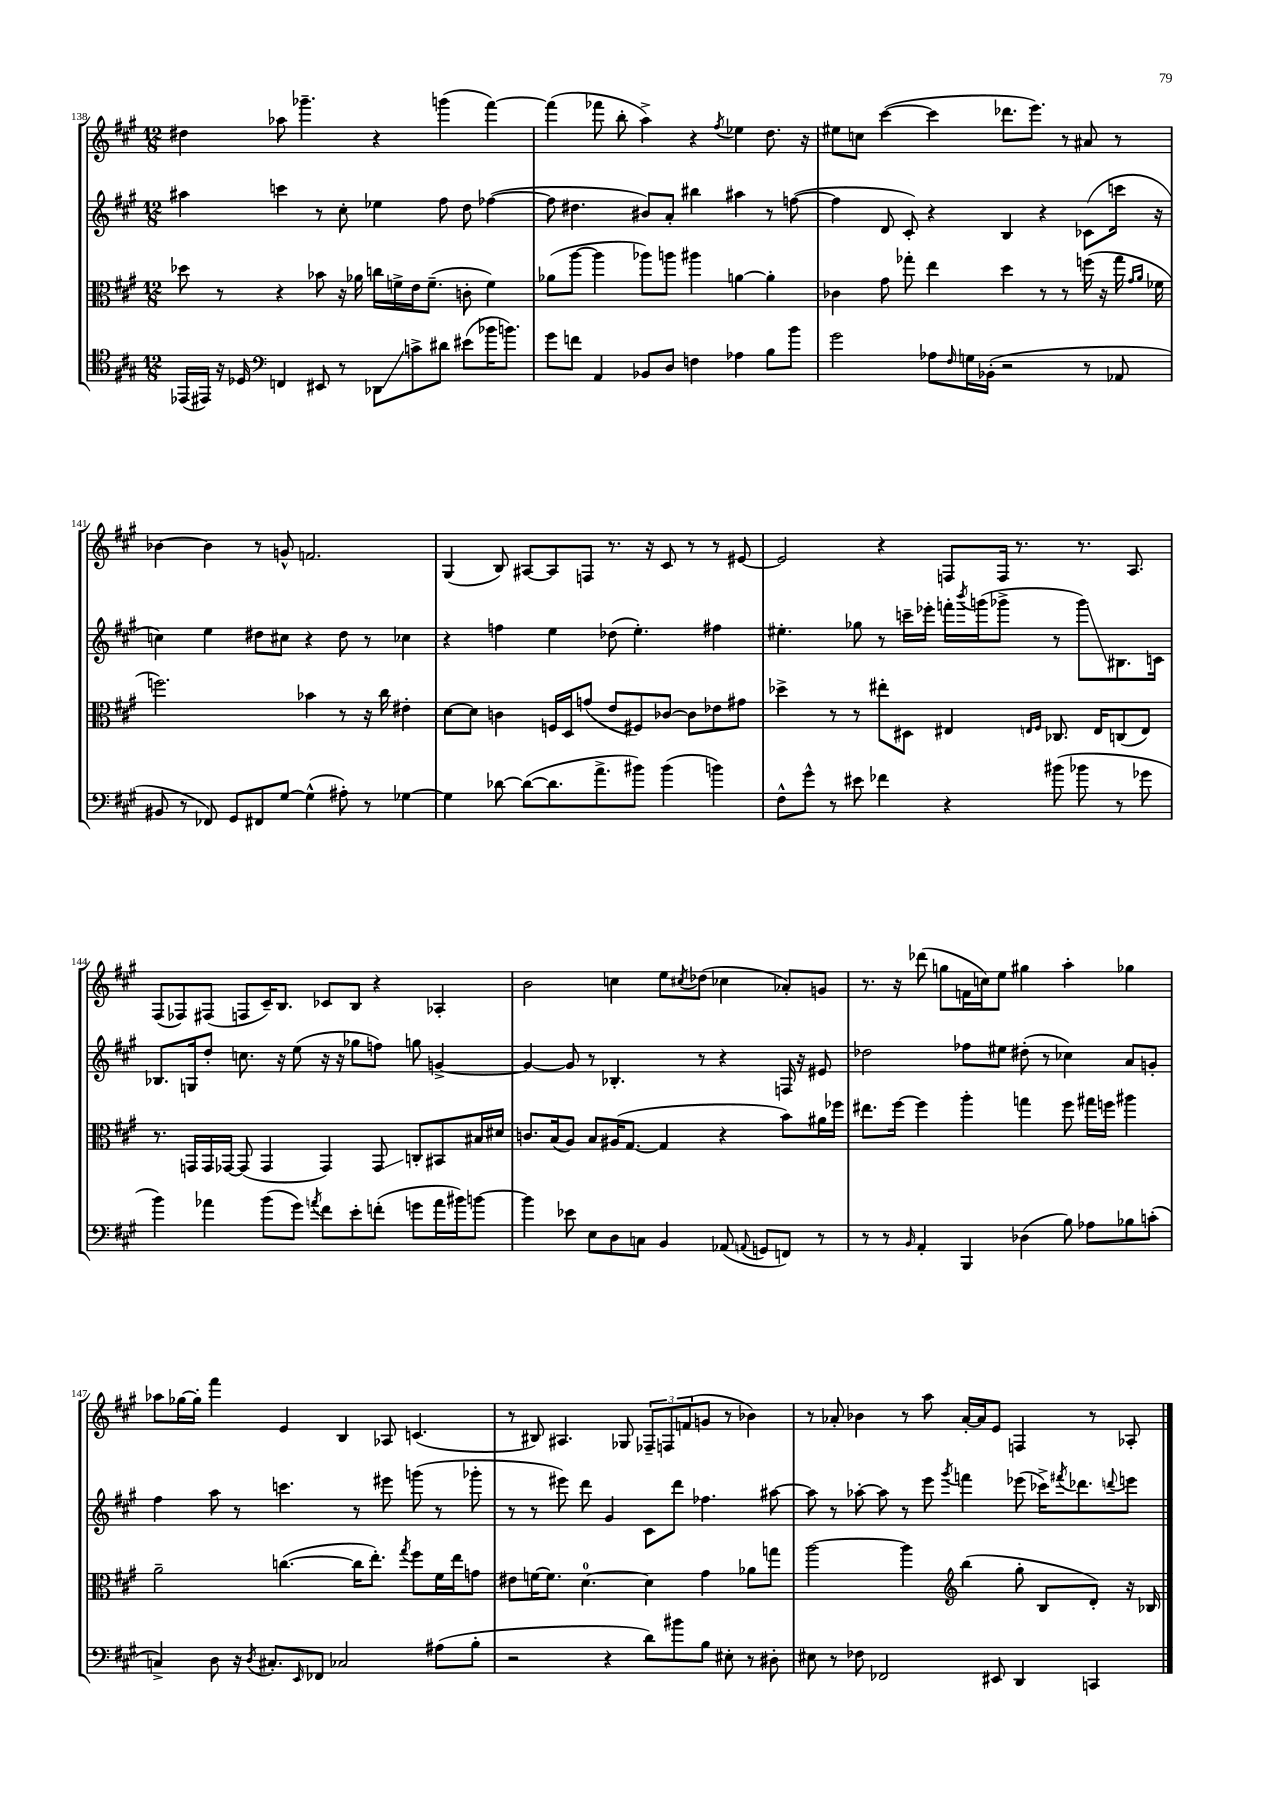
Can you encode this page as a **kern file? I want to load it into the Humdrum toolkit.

**kern	**kern	**kern	**kern
*staff4	*staff3	*staff2	*staff1
*clefC4	*clefC3	*clefG2	*clefG2
*k[f#c#g#]	*k[f#c#g#]	*k[f#c#g#]	*k[f#c#g#]
*M12/8	*M12/8	*M12/8	*M12/8
(16EE-	8dd-	4aa#	4dd#
16EE#)	.	.	.
16r	8r	.	.
16D-	.	.	.
*clefF4	*	*	*
4FF	4r	4ccc	8aa-
.	.	.	4.ggg-~
8EE#	8b-	8r	.
8r	16r	8cc#'	.
.	16a-	.	.
8DD-	16cc	4ee-	4r
.	16f^	.	.
8c^	16e	.	.
.	(8.f~	.	.
8d#	.	8ff#	(4ggg
(8e#	8c'	8dd	.
16b-	4f)	([4ff-	[4fff#)
8.b)	.	.	.
=	=	=	=
8g#	(8a-	8ff-]	(4fff#]
8f	[8aa	4.dd#	.
4AA	4aa]	.	8fff-
.	.	.	8bb'
8BB-	8aa-)	8b#)	4aa^)
8D	8aa	8a'	.
4F	4aa#	4bb#	4r
.	.	.	8qff#
4A-	[4a	4aa#	4ee-
8B	4a']	8r	8.dd
8b	.	([8ff	.
.	.	.	16r
=	=	=	=
2g#	4c-	4ff]	8ee#
.	.	.	8cc
.	8g#	8d	([4ccc#
.	8gg-'	8c#')	.
8A-	4ee	4r	4ccc#]
16qqF#	.	.	.
16G	.	.	.
(16BB-'	.	.	.
2r	4dd	4B	8.ddd-
.	.	.	8.eee)
.	8r	4r	.
.	8r	.	8r
8r	(16ff	(8c-	8a#
.	16r	.	.
8AA-	16gg-	16ccc	8r
.	16qqg#	.	.
.	16qqa	.	.
.	16f-	16r	.
=	=	=	=
8BB#	2.ff)	4cc)	[4b-
8r	.	.	.
8FF-)	.	4ee	4b-]
8GG#	.	.	.
8FF#	.	8dd#	8r
[8G#	.	8cc#	8g^^
(4G#^^]	4b-	4r	2.f
8A#')	8r	8dd#	.
8r	16r	8r	.
.	16cc#	.	.
[4G-	4e#'	4cc-	.
=	=	=	=
4G-]	[8d	4r	(4G#
.	8d]	.	.
[8d-	4c	4ff	8B)
(8d-_	.	.	[8A#
8.d-]	16F	4ee	8A#]
.	16D	.	.
.	(8g	.	8F
8.a^	.	.	.
.	8e	(8dd-	8.r
8b#)	8F#)	4.ee')	.
.	.	.	16r
(4b#	[8c-	.	8c#
.	8c-]	.	8r
4b)	8e-	4ff#	8r
.	8g#	.	[8e#
=	=	=	=
8F#^^	4dd-^	4.ee#'	2e#]
8g#^^	.	.	.
8r	8r	.	.
8e#	8r	8gg-	.
4f-	8ee#'	8r	4r
.	8D#	16ccc~	.
.	.	16eee-'	.
4r	4E#	16fff'	8F
.	.	8qbbb	.
.	.	(16ggg	.
.	.	8ggg-^	16F
.	.	.	8.r
.	16qqE	.	.
.	16qqF#	.	.
(8b#	8.C-	8r	.
8b-	.	8ggg-)	8.r
.	16E	.	.
8r	(8C	8.B#	.
.	.	.	8.A
8g-	8E)	.	.
.	.	16c	.
=	=	=	=
4b)	8.r	8.B-	(8F#
.	.	.	8F-)
.	16GG	16G	.
4a-	16GG	8dd'	(8F#
.	[16GG-	.	.
.	(8GG-]	8.cc	8F
(8b	4GG-	.	16c#~)
.	.	16r	8.B
8g#)	.	(8ee	.
8qa	.	.	.
8f#	4GG-)	16r	8c-
.	.	16r	.
8e'	.	8gg-	8B
(8f'	8GG-	8ff)	4r
8g	8C'	8gg	.
16a	8BB#	[4g^	4A-'
16b#)	.	.	.
[8b	16B#	.	.
.	16d#	.	.
=	=	=	=
4b]	8.c	4g_	2b
.	(16B	.	.
8e-	8A)	8g]	.
8E	8B	8r	.
8D	(16A#	4.B-'	4cc
.	[8.G#	.	.
8C	.	.	.
4BB	4G#]	.	8ee
.	.	.	8qcc#
.	.	8r	(8dd-
(8AA-	4r	4r	4cc-
8qqAA	.	.	.
8GG	.	.	.
8FF)	8b)	16F	8a-')
.	.	16r	.
8r	16a#	8e#	8g
.	16ff-	.	.
=	=	=	=
8r	8.ee#	2dd-	8.r
8r	.	.	.
.	[16ff#	.	16r
16qqBB	.	.	.
4AA'	4ff#]	.	(8ddd-
.	.	.	8gg
4BBB	4aa'	8ff-	16f
.	.	.	16cc)
.	.	8ee#	8ee
(4D-	4gg	(8dd#'	4gg#
.	.	8r	.
8B)	8ff#	4cc-)	4aa'
8A-	16gg#	.	.
.	16ff	.	.
8B-	4aa#	8a	4gg-
(8c'	.	8g'	.
=	=	=	=
4C^)	2a~	4ff#	8aa-
.	.	.	[16gg-
.	.	.	16gg-']
8D	.	8aa	4fff#
16r	.	8r	.
8qD	.	.	.
8.C#'	.	.	.
.	([4.cc	4.ccc	4e
16qqEE	.	.	.
8FF-	.	.	.
2C-	.	.	4B
.	16cc]	8r	.
.	8.ee')	.	.
.	.	8eee#	8A-
.	8qgg#	.	.
.	8ff#	(8ggg	(4.c
(8A#	16f#	8r	.
.	16ee	.	.
8B'	8g	8ggg-'	.
=	=	=	=
2r	8e#	8r	8r
.	[16f	8r	8B#)
.	8.f]	.	.
.	.	8eee#)	4.A#
.	[4.d	8ddd	.
4r	.	4g#	.
.	.	.	8G-
8d)	4d]	8c#	12F-~
.	.	.	12F
8b#	.	8ddd	.
.	.	.	(12f
8B	4g#	4.ff-	8g
8E#'	.	.	8r
8r	8a-	.	4b-)
8D#'	8gg	[8aa#	.
=	=	=	=
8E#	[2aa	8aa#]	8r
8r	.	8r	8a-'
8F-	.	[8aa-'	4b-
2FF-	.	8aa-]	.
.	4aa]	8r	8r
.	.	8eee	8aa
*	*clefG2	*	*
.	.	8qggg#	.
.	(4bb	4fff	[16a-'
.	.	.	16a-]
8EE#	.	.	8e
4DD	8gg#'	(8eee-	4F
.	8B	16ccc-^)	.
.	.	8qfff#	.
.	.	8.ddd-	.
4CC	8d')	.	8r
.	.	8qqddd	.
.	16r	8eee	8A-'
.	16B-	.	.
==	==	==	==
*-	*-	*-	*-
